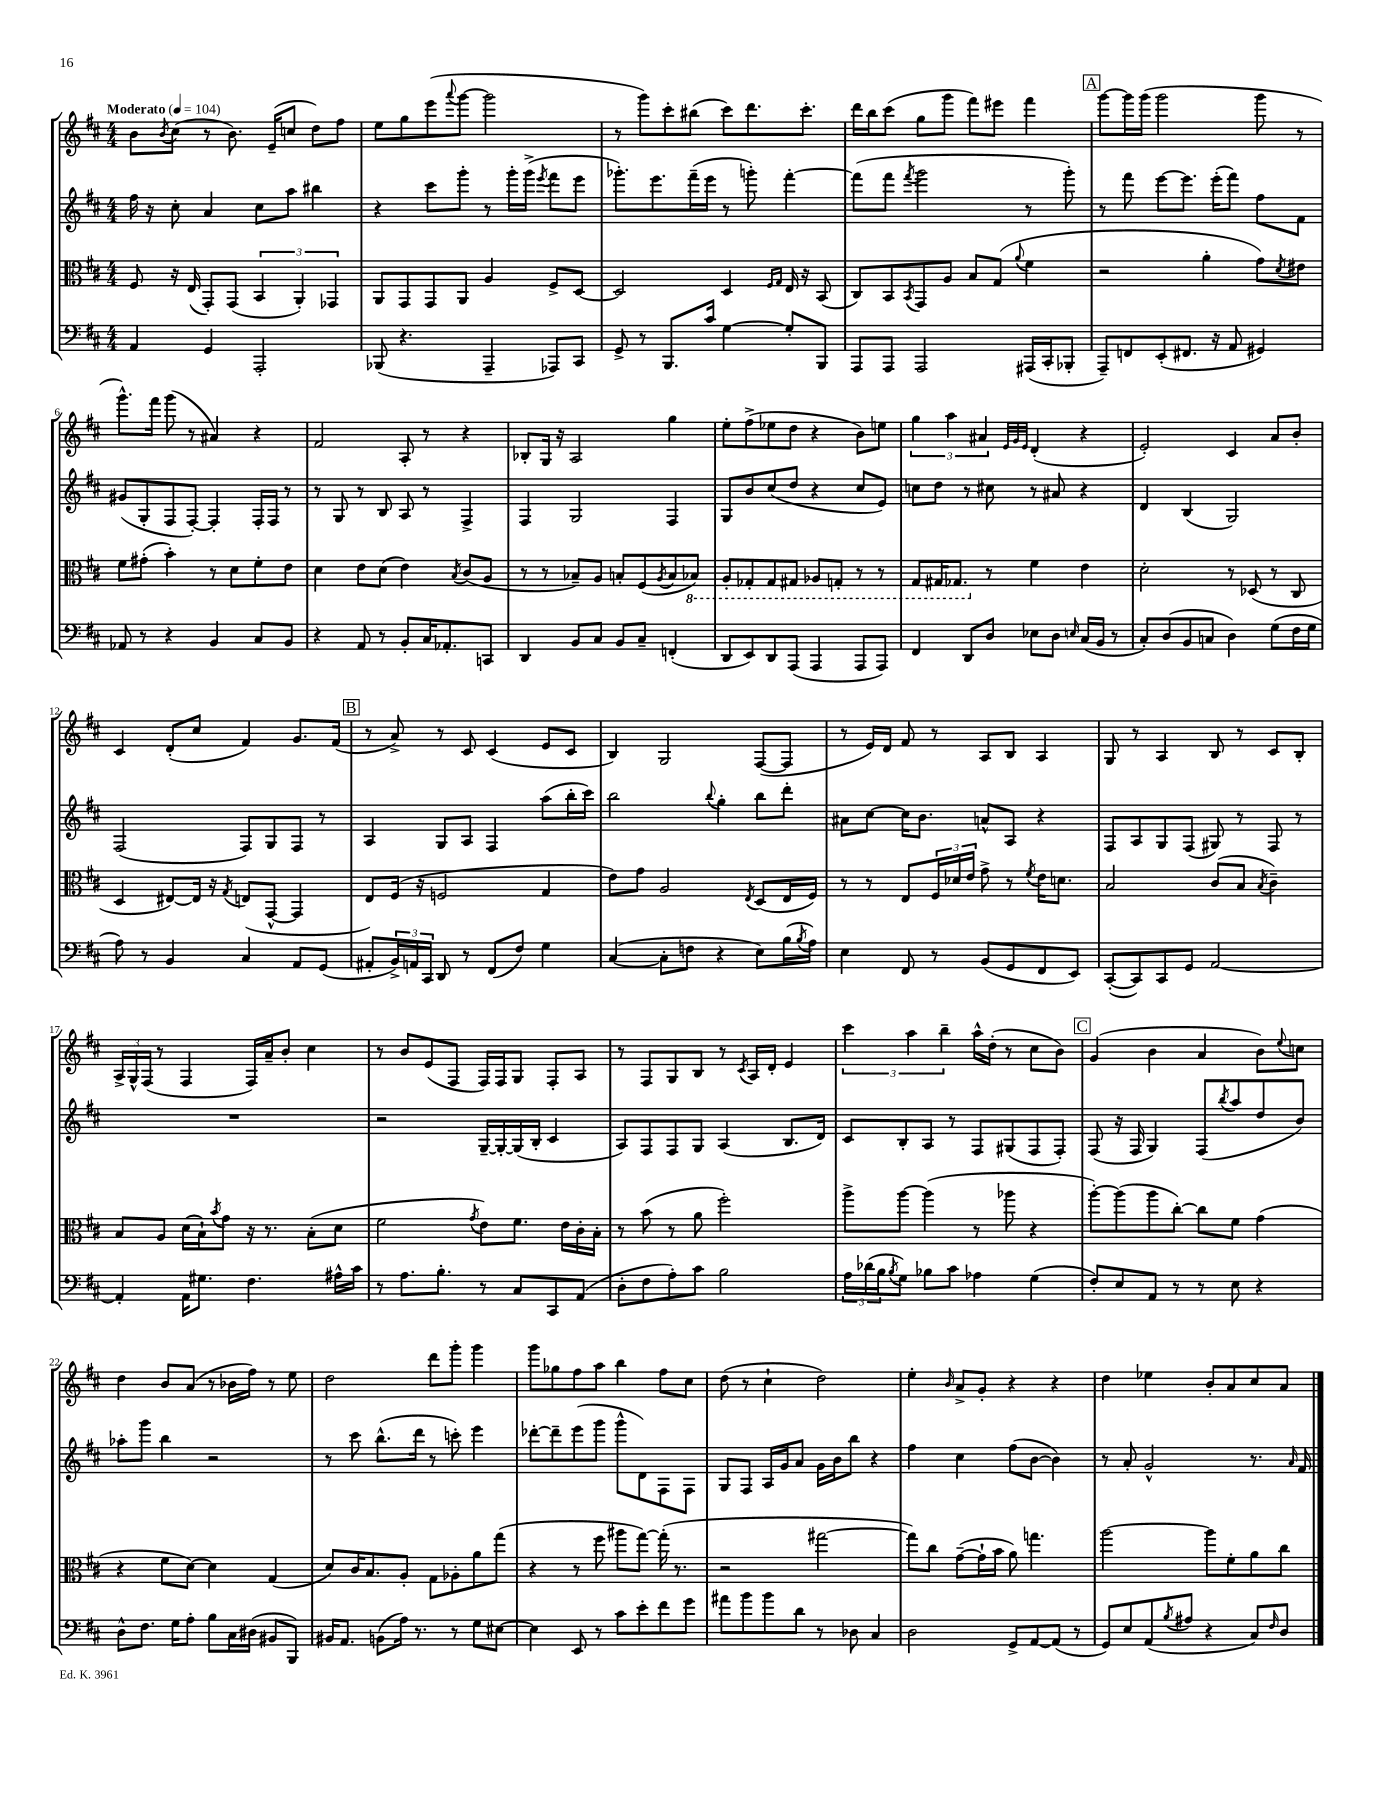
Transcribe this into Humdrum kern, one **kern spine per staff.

**kern	**kern	**kern	**kern
*part4	*part3	*part2	*part1
*staff4	*staff3	*staff2	*staff1
*clefF4	*clefC3	*clefG2	*clefG2
*k[f#c#]	*k[f#c#]	*k[f#c#]	*k[f#c#]
*M4/4	*M4/4	*M4/4	*M4/4
*MM104	*MM104	*MM104	*MM104
=1	=1	=1	=1
!	!	!	!LO:TX:a:B:t=Moderato
4AA/	8F#/	16ff#\	8b\L
.	.	16r	.
.	.	.	8qb/
.	16r	8cc#'\	(8cc#\J
.	(16E/	.	.
4GG/	8GG'/L)	4a/	8r
.	(8GG/J	.	8.b\)
2AAA'/	6BB/	8cc#\L	.
.	.	.	(16e~/KL
.	.	8aa\J	8ccn/J
.	6AA'/)	.	.
.	.	4bb#X\	8dd\L)
.	6GG-X/	.	.
.	.	.	8ff#\J
=2	=2	=2	=2
(8BBB-X/	8AA/L	4r	8ee\L
4.r	8GG/	.	8gg\
.	8GG/	8ccc#\L	(8eee\
.	.	.	8qqaaa/
.	8AA/J	8ggg'\J	[8ggg\J
4AAA~/	4A/	8r	2ggg\]
.	.	16ggg'\LL	.
.	.	(16ggg^\JJ	.
.	.	8qeee/	.
8AAA-X/L)	8F#^/L	8fff#\L	.
8CC#/J	[8D/J	8eee\J	.
=3	=3	=3	=3
8GG^/	2D/]	8.ggg-X'\L)	8r
8r	.	.	8ggg\L)
.	.	8.eee\	.
8.BBB/L	.	.	8ccc#'\
.	.	(16fff#~\L	(8bb#X\J
16c#/Jk	.	16eee\JJ	.
[4G\	4D/	8r	8ccc#\L)
.	.	8gggn'\)	8.ddd\
.	16qqF#/LL	.	.
.	16qqG/JJ	.	.
8G'/L]	16E/	[4fff#'\	.
.	16r	.	8.ccc#'\J
8BBB/J	(8BB/	.	.
=4	=4	=4	=4
8AAA/L	8C#/L)	(8fff#\L]	16ddd\LL
.	.	.	16bb\J
8AAA/J	8BB/	8fff#\J	(8ccc#\J
.	8qBB/	8qfff#/	.
2AAA/	8GG/	2ggg\	8gg\L
.	8A/J	.	8ggg\J
.	8B/L	.	8fff#\L)
.	(8G/J	.	8eee#X\J
.	8qqa/	.	.
(16AAA#X/LL	4f#\	8r	4fff#\
16CC#'/J	.	.	.
8BBB-X'/J	.	8ggg'\)	.
!!LO:REH:place=s1:t=A
=5	=5	=5	=5
8AAA~/L)	2r	8r	[8ggg\L
8FFn/	.	8fff#\	16ggg\L]
.	.	.	(16ggg\JJ
(8EE'/	.	[8eee\L	2ggg\
8.FF#X/J	.	8.eee\J]	.
.	4a'\	.	.
16r	.	(16eee'\KL	.
8AA/	.	8fff#\J)	.
4GG#X/)	8g\L)	8ff#\L	8ggg\
.	8qd/	.	.
.	8e#X\J	8f#\J	8r
!!LO:LB:g=z
=6	=6	=6	=6
8AA-X/	8f#\L	(8g#X/L	8.ggg^^\L)
8r	(8g#X'\J	8G'/	.
.	.	.	16fff#\Jk
4r	4b'\)	8F#/	(8ggg\
.	.	[8F#'/J)	8r
4BB/	8r	4F#'/]	4a#X/)
.	8d\L	.	.
8C#/L	8f#'\	16F#'/LL	4r
.	.	16F#/JJ	.
8BB/J	8e\J	8r	.
=7	=7	=7	=7
4r	4d\	8r	2f#/
.	.	8G/	.
8AA/	8e\L	8r	.
8r	(8d\J	8B/	.
8BB'/L	4e\)	8A/	8A'/
16C#/K	.	8r	8r
8.AA-X'/	.	.	.
.	8qB/	.	.
.	(8c#/L	4F#^/	4r
8CCn/J	8A/J	.	.
=8	=8	=8	=8
4DD/	8r	4F#/	8B-X'/L
.	8r	.	16G/Jk
.	.	.	16r
8BB/L	8B-X~/L)	2G/	2A/
8C#/J	8A/J	.	.
8BB/L	8Bn'/L	.	.
8C#~/J	(8F#/	.	.
.	8qA/	.	.
(4FFn'/	8B/	4F#/	4gg\
*	*8ba	*	*
.	8BB-X/J)	.	.
=9	=9	=9	=9
8DD/L	8AA'/L	8G/L	8ee'\L
8EE/)	8GG-X'/	8b/	(8ff#^\
8DD/	8GG-/	(8cc#/	8ee-X\
(8AAA/J	8GG#X/J	8dd/J	8dd\J
4AAA/	8AA-X/L	4r	4r
.	8GGn'/J	.	.
8AAA/L	8r	8cc#/L	8b\L)
8AAA/J)	8r	8e/J)	8een\J
=10	=10	=10	=10
4FF#/	8GG/L	8ccn\L	6gg\
.	16GG#X/K	8dd\J	.
.	.	.	6aa\
.	8.GG-X/J	.	.
8DD/L	.	8r	.
.	.	.	6a#X/
*	*X8ba	*	*
8D/J	8r	8cc#X\	.
.	.	.	32qqe/LLL
.	.	.	32qqg/
.	.	.	32qqe/JJJ
8E-X\L	4f#\	8r	(4d'/
8D\J	.	8a#X/	.
16qqEn/	.	.	.
(16C#/LL	4e\	4r	4r
16BB/JJ	.	.	.
8r	.	.	.
=11	=11	=11	=11
8C#'/L)	2d'\	4d/	2e'/)
(8D/	.	.	.
8BB/	.	(4B/	.
8Cn/J	.	.	.
4D\)	8r	2G/)	4c#/
.	(8D-X/	.	.
(8G\L	8r	.	8a/L
16F#\L	8C#/	.	8b'/J
16G\JJ	.	.	.
!!LO:LB:g=z
=12	=12	=12	=12
8A\)	4D/	(2F#/	4c#/
8r	.	.	.
4BB/	[8E#X/L)	.	(8d'/L
.	16E#/Jk]	.	8cc#/J
.	16r	.	.
.	8qG/	.	.
4C#/	(8En/L	8F#/L)	4f#/)
.	[8GG^^/J	8G/	.
8AA/L	4GG/]	8F#/J	8.g/L
(8GG/J	.	8r	.
.	.	.	(16f#/Jk
!!LO:REH:place=s1:t=B
=13	=13	=13	=13
8AA#X'/L	8E/L)	4A/	8r
24BB^/L)	(16F#/Jk	.	8a^/)
24AAn/	.	.	.
.	16r	.	.
24CC#/JJ	.	.	.
8DD/	2Fn/	8G/L	8r
8r	.	8A/J	8c#/
(8FF#/L	.	4F#/	(4c#/
8F#/J)	.	.	.
4G\	4G/	(8aa\L	8e/L
.	.	16bb'\L	8c#/J
.	.	16ccc#\JJ)	.
=14	=14	=14	=14
([4C#/	8e\L)	2bb\	4B/)
.	8g\J	.	.
8C#'\L]	2A/	.	2G/
8Fn\J	.	.	.
.	.	8qqbb/	.
4r	.	4gg'\	.
.	8qE/	.	.
8E\L)	(8D/L	8bb\L	([8F#/L
(16B\L	16E/L	8ddd'\J	8F#/J]
8qB/	.	.	.
16A\JJ)	16F#/JJ)	.	.
=15	=15	=15	=15
4E\	8r	8a#X\L	8r
.	8r	[8cc#\J	16e/LL)
.	.	.	16d/JJ
8FF#/	8E/L	16cc#\KL]	8f#/
.	.	8.b\J	.
8r	24F#/L	.	8r
.	24d-X/	.	.
.	24e/JJ	.	.
(8BB/L	8g^\	8an^^/L	8A/L
8GG/	8r	8A/J	8B/J
.	8qf#/	.	.
8FF#/	16e\KL	4r	4A/
.	8.dn\J	.	.
8EE/J)	.	.	.
=16	=16	=16	=16
([8CC#'/L	2B/	8F#/L	8G/
8CC#/])	.	8A/	8r
8CC#/	.	8G/	4A/
8GG/J	.	(8F#/J	.
[2AA/	(8c#/L	8G#X/)	8B/
.	8B/J	8r	8r
.	8qB/	.	.
.	4c#~\)	8F#/	8c#/L
.	.	8r	8B'/J
!!LO:LB:g=z
=17	=17	=17	=17
4AA'/]	8B/L	1r	24A^/LL
.	.	.	24G^^/
.	.	.	(24F#/JJ
.	8A/J	.	8r
16AA\KL	(16d\LL	.	4F#/
8.G#X\J	16B`\J)	.	.
.	8qb/	.	.
.	8g\J	.	.
4.F#\	16r	.	16F#/LL)
.	8.r	.	16a~/J
.	.	.	8b'/J
.	(8B'\L	.	4cc#\
16A#X^^\LL	8d\J	.	.
16c#\JJ	.	.	.
=18	=18	=18	=18
8r	2f#\	2r	8r
8.A\L	.	.	8b/L
.	.	.	(8e/
8.B'\J	.	.	.
.	.	.	8F#/J
.	8qg/	.	.
8r	8e\L)	[16G~/LL	16F#/LL)
.	.	16G'/_	16F#/J
8C#/L	8.f#\J	(16G/]	8G/J
.	.	16B'/JJ	.
8CC#/	.	4c#/	8F#'/L
.	16e\LL	.	.
(8AA/J	16c#'\	.	8A/J
.	16B'\JJ	.	.
=19	=19	=19	=19
8D'\L	8r	8A/L)	8r
8F#\	(8b\	8F#/	8F#/L
8A'\)	8r	8F#/	8G/
8c#\J	8a\	8G/J	8B/J
2B\	2ff#'\)	(4A/	8r
.	.	.	8qc#/
.	.	.	16A/LL
.	.	.	16d'/JJ
.	.	8.B/L	4e/
.	.	16d/Jk)	.
=20	=20	=20	=20
24A\LL	8aa^\L	8c#/L	6ccc#\
(24d-X\	.	.	.
24B\J	.	.	.
8qB/	.	.	.
8G\J)	[8aa\J	8B'/	.
.	.	.	6aa\
8B-X\L	(4aa\]	8A/J	.
.	.	.	6bb~\
8c#\J	.	8r	.
4A-X\	8r	8F#/L	16aa^^\LL
.	.	.	(16dd'\JJ
.	8aa-X\	(8G#X/	8r
(4G\	4r	8F#/	8cc#\L
.	.	8F#'/J)	8b\J)
!!LO:REH:place=s1:t=C
=21	=21	=21	=21
8F#'/L)	[8aa'\L)	(8F#/	(4g/
8E/	(8aa\]	16r	.
.	.	16F#/	.
8AA/J	8aa\	4G/)	4b\
8r	[8cc#'\J)	.	.
8r	8cc#\L]	(8F#/L	4a/
.	.	8qbb/	.
8E\	8f#\J	8aa/	.
4r	(4g\	8dd/	8b\L)
.	.	.	8qqee/
.	.	8b/J)	8ccn\J
!!LO:LB:g=z
=22	=22	=22	=22
8D^^\L	4r	8aa-X'\L	4dd\
8.F#\J	.	8ggg\J	.
.	8f#\L	4bb\	8b/L
16G\KL	.	.	.
8A'\J	[8d\J)	.	(8a/J
8B\L	4d\]	2r	8r
16C#\L	.	.	16b-X\LL
(16D#X\JJ	.	.	16ff#\JJ)
8BB#X/L	(4G/	.	8r
8BBB/J)	.	.	8ee\
=23	=23	=23	=23
16BB#X/KL	8d/L)	8r	2dd\
8.AA/J	.	.	.
.	16c#/K	8ccc#\	.
.	8.B/	.	.
(8BBn\L	.	(8.bb^^\L	.
16A\Jk)	8A'/J	.	.
8.r	.	16ddd\Jk	.
.	8G\L	8r	8ddd\L
8r	8A-X'\	8cccn'\)	8ggg'\J
8G\L	8a\	4eee\	4ggg\
[8E#X\J	(8gg\J	.	.
=24	=24	=24	=24
4E#\]	4r	[8ddd-X'\L	8ggg\L
.	.	8ddd-~\]	8gg-X\
8EE/	8r	(8eee\	8ff#\
8r	8ff#\	8ggg\J	8aa\J
8c#\L	8aa#X\L	8ggg^^\L	4bb\
8e'\	[8gg\J)	8d\)	.
8f#\	(16gg'\]	8F#\	8ff#\L
.	8.r	.	.
8g\J	.	8F#\J	8cc#\J
=25	=25	=25	=25
8a#X\L	2r	8G/L	(8dd\
8b\	.	8F#/J	8r
8b\	.	16A/LL	4cc#`\
.	.	16g/J	.
8d\J	.	8a/J	.
8r	[2gg#X\	16g\LL	2dd\)
.	.	16b\J	.
8D-X\	.	8bb\J	.
4C#/	.	4r	.
=26	=26	=26	=26
2D\	8gg#\L])	4ff#\	4ee'\
.	8cc#\J	.	.
.	.	.	16qqb/
.	([8g~\L	4cc#\	8a^/L
.	16g`\L]	.	8g'/J
.	16b\JJ	.	.
8GG^/L	8a\)	(8ff#\L	4r
[8AA/	4.ggn\	[8b\J	.
(8AA/J]	.	4b\])	4r
8r	.	.	.
=27	=27	=27	=27
8GG/L)	[2aa\	8r	4dd\
8E/	.	8a'/	.
(8AA/	.	2g^^/	4ee-X\
8qB/	.	.	.
8A#X/J	.	.	.
4r	8aa\L]	.	8b'/L
.	8f#'\	.	8a/
8C#/L)	8a\	8.r	8cc#/
16qqF#/	.	.	.
8D/J	8cc#\J	.	8a/J
.	.	16qqa/	.
.	.	16f#/	.
==	==	==	==
*-	*-	*-	*-
